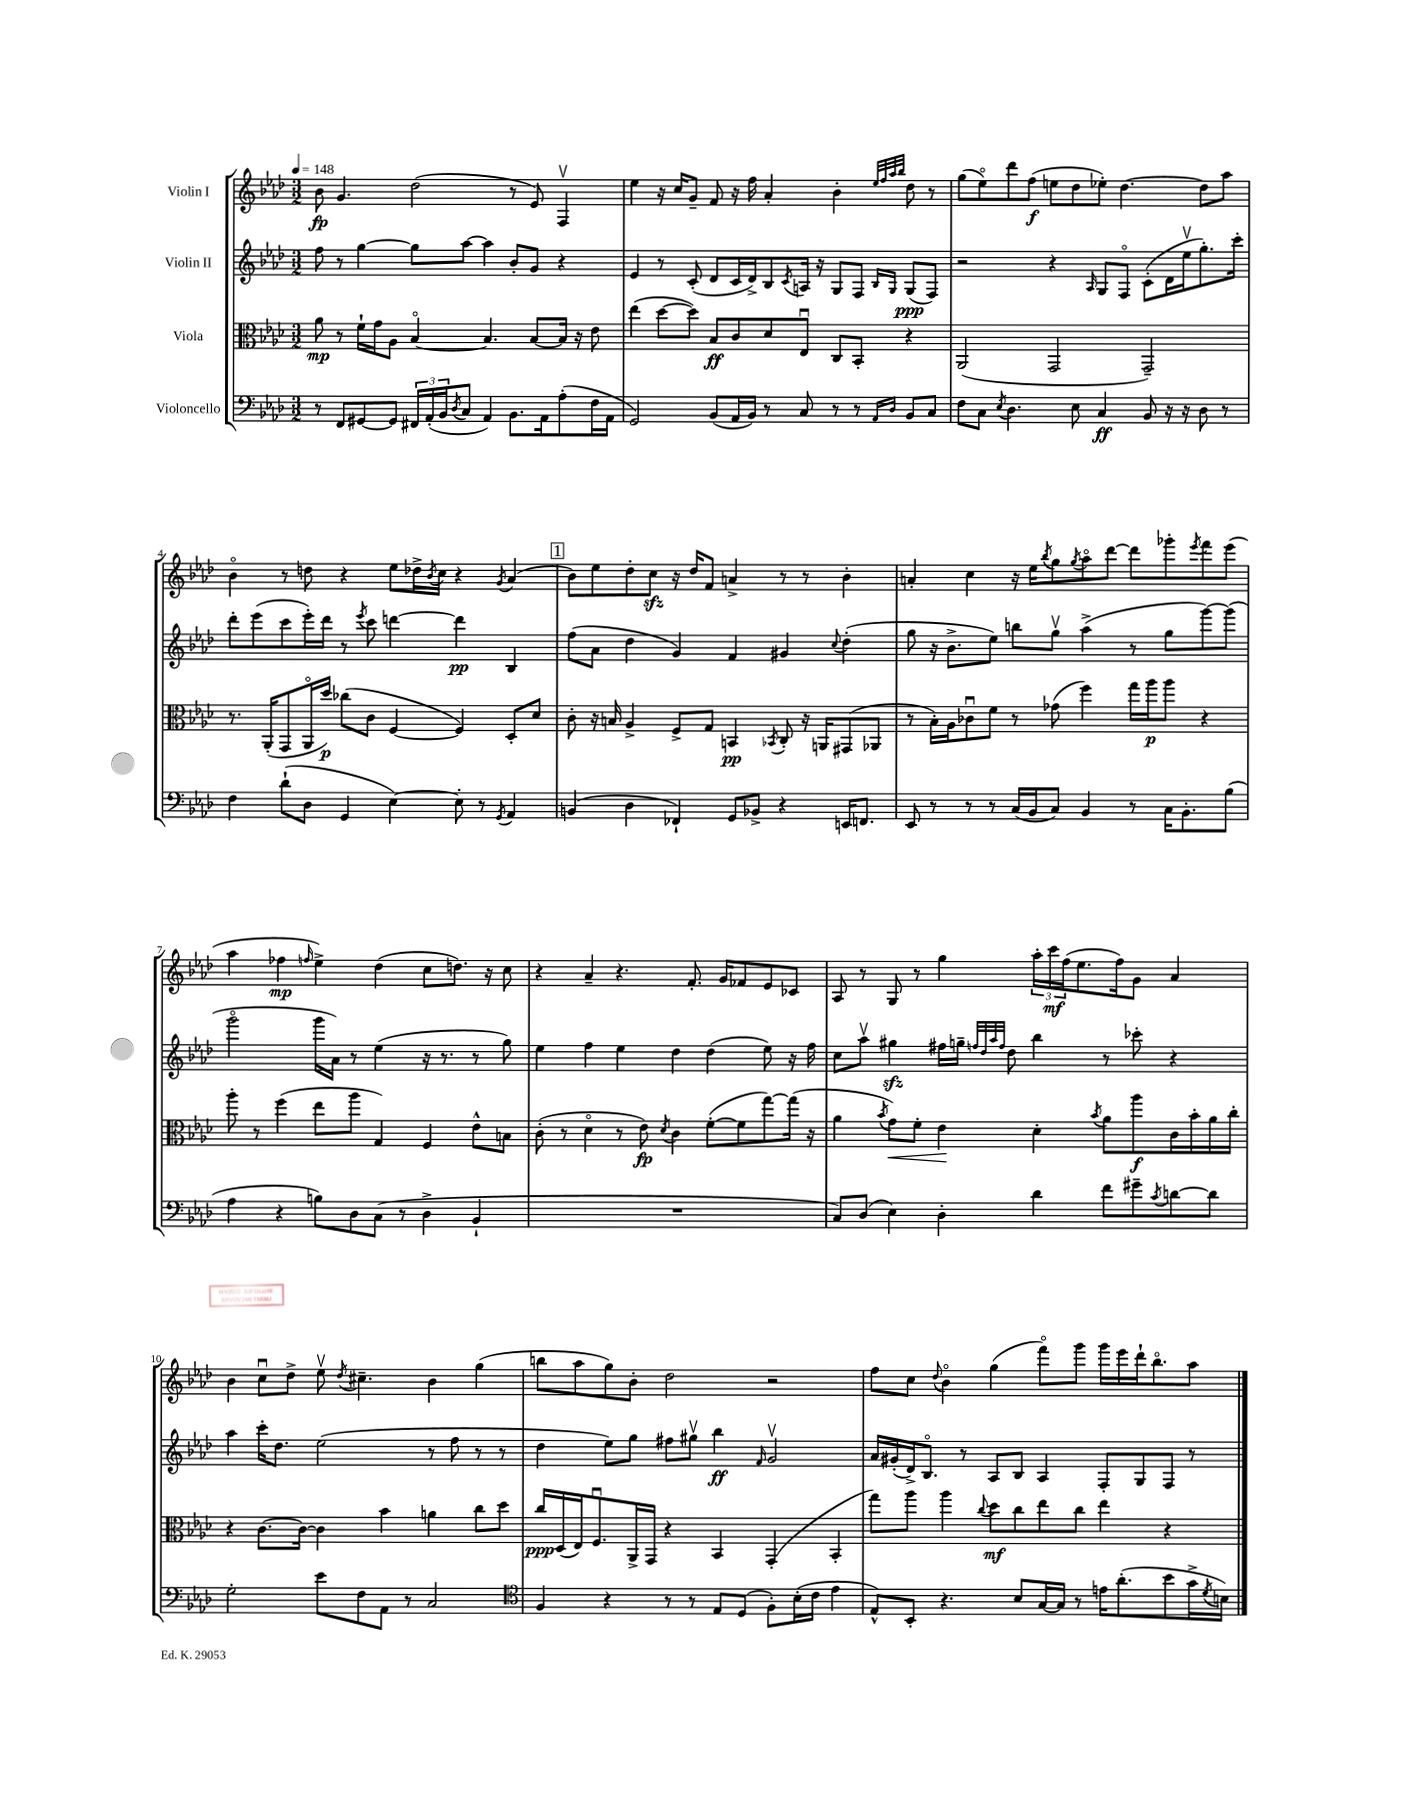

**kern	**kern	**kern	**kern
*staff4	*staff3	*staff2	*staff1
*clefF4	*clefC3	*clefG2	*clefG2
*k[b-e-a-d-]	*k[b-e-a-d-]	*k[b-e-a-d-]	*k[b-e-a-d-]
*M3/2	*M3/2	*M3/2	*M3/2
*MM148	*MM148	*MM148	*MM148
8r	8a-	8ff	8b-
8FF	8r	8r	4.g
[8GG#	16f`	[4gg	.
.	16g	.	.
8GG#]	8A-	.	.
24FF#	[4B-o	8gg]	(2dd-
(24AA-'	.	.	.
24BB-	.	.	.
8qD-	.	.	.
8C	.	[8aa-	.
4AA-)	4.B-]	4aa-]	.
8.BB-	.	8b-'	8r
.	[8B-	8g	8e-)
16AA-	.	.	.
(8A-'	16B-]	4r	4Fv
.	16r	.	.
16F	8e-	.	.
16AA-	.	.	.
=	=	=	=
2GG)	(4ee-	4e-	4ee-
.	[8dd-	8r	16r
.	.	.	16cc
.	8dd-])	(8c'	8g~
(8BB-	8B-	8d-	8f
16AA-	8c	16c	16r
16BB-)	.	16d-^)	16ff
8r	8d-	8B-	4a-'
.	.	8qc	.
8C	8E-u	16A	.
.	.	16r	.
8r	8C	8G	4b-'
8r	8BB-'	8F	.
.	.	.	32qqee-
.	.	.	32qqff
16qqAA-	.	16qqB-	32qqaa-
16qqD-	.	16qqG	32qqbb-
8BB-	4r	(8G	8dd-
8C	.	8F)	8r
=	=	=	=
8F	(2AA-	2r	(8gg
8C	.	.	8ee-o)
8qE-	.	.	.
4.D-	.	.	8ddd-
.	.	.	(8ff
.	2GG	4r	8ee
8E-	.	.	8dd-
.	.	16qqA-	.
4C	.	8G	8ee-')
.	.	8Fo	[4.dd-
8BB-	2GG~)	(8c'	.
16r	.	16d-	.
16r	.	16ee-v	.
8D-	.	8.gg')	8dd-]
8r	.	.	8aa-
.	.	16ccc'	.
=	=	=	=
4F	8.r	8ddd-'	4b-o
.	.	(8eee-	.
.	(16AA-'	.	.
(8d-`	8GG	8ccc	8r
8D-	16AA-o	16eee-')	8dd
.	16dd-)	16ddd-	.
4GG	(8cc-	8r	4r
.	.	8qeee-	.
.	8c	8ccc	.
[4E-)	[4F	[4ddd	8ee-
.	.	.	16dd-^
.	.	.	8qb-
.	.	.	16cc
8E-']	4F])	4ddd]	4r
8r	.	.	.
8qGG	.	.	8qg
4AA-	8D-'	4B-	(4a-
.	8d-	.	.
=	=	=	=
(4BB	8c'	(8ff	8b-)
.	16r	8a-	8ee-
.	16B	.	.
4D-	4A-^	4dd-	8dd-'
.	.	.	8cc
4FF-`)	8F^	4g)	16r
.	.	.	16dd-
.	8G	.	8f
8GG	4BB	4f	4a^
8BB-^	.	.	.
.	8qBB-	.	.
4r	8C'	4g#	8r
.	16r	.	8r
.	16AA	.	.
.	.	8qqcc	.
16EE	(8GG#	(4dd-'	4b-'
8.FF	.	.	.
.	8AA-	.	.
=	=	=	=
8EE-	8r	8gg	4a'
8r	16B-')	16r	.
.	16A-	8.b-^	.
8r	8c-u	.	4cc
8r	8f	8ee-)	.
(16C	8r	8bb	16r
16BB-	.	.	16ee-
.	.	.	8qbb-
8C)	(8g-	8ggv	8gg
.	.	.	8qgg
4BB-	4ff)	(4aa-^	8aa-o
.	.	.	[8ddd-
8r	16gg	8r	8ddd-]
.	16aa-	.	.
16C	8aa-	8gg	8ggg-'
8.BB-'	.	.	.
.	.	.	8qeee-
.	4r	[8ggg)	8fff
(8B-	.	(8ggg]	(8eee-
=	=	=	=
4A-	8aa-'	2gggo	4aa-
.	8r	.	.
4r	(4ff	.	4ff-
.	.	.	16qqff
8B)	8ee-	16ggg	4ee-^)
.	.	16a-)	.
8D-	8aa-	8r	.
(8C	4G)	(4ee-	(4dd-
8r	.	.	.
4D-^	4F	16r	8cc
.	.	8.r	.
.	.	.	8.dd)
4BB-`	8e-^^	8r	.
.	.	.	16r
.	8B	8gg)	8cc
=	=	=	=
1.r	(8c'	4ee-	4r
.	8r	.	.
.	4d-o	4ff	4a-~
.	8r	4ee-	4.r
.	8e-)	.	.
.	8qd-	.	.
.	4c	4dd-	.
.	.	.	8.f'
.	([8f'	(4dd-	.
.	.	.	16g
.	8f]	.	8f-
.	[8gg)	8ee-)	8e-
.	(16gg]	16r	8c-
.	16r	16ff	.
=	=	=	=
8C)	4a-	8cc	8A-
(8D-	.	8aa-v	8r
.	8qb-	.	.
4E-)	8g)	4gg#	8G
.	8f'	.	8r
4D-'	4e-	16ff#	4gg
.	.	16gg~	.
.	.	32qqff	.
.	.	32qqdd-	.
.	.	32qqaa-	.
.	.	32qqff	.
.	.	8dd-	.
4d-	4d-'	4bb-	24aa-'
.	.	.	24ccc
.	.	.	(24ff
.	.	.	8.ee-
.	8qb-	.	.
8f	8a-	8r	.
.	.	.	16ff)
8g#~	8aa-	8ccc-'	8g
8qc	.	.	.
[8d	16c	4r	4a-
.	16b-'	.	.
8d]	16a-	.	.
.	16cc'	.	.
=	=	=	=
2G'	4r	4aa-	4b-
.	[8.c	16ccc'	8ccu
.	.	8.dd-	.
.	.	.	8dd-^
.	16c_	.	.
8e-	4c]	(2ee-	8ee-v
.	.	.	8qdd-
8F	.	.	4.cc#~
8AA-	4b-	.	.
8r	.	.	.
2C	4a	8r	4b-
.	.	8ff	.
.	8cc	8r	(4gg
.	8dd-	8r	.
=	=	=	=
*clefC4	*	*	*
4F	16cc	4dd-	8bb
.	(16D-	.	.
.	16E-)	.	8aa-
.	8.Fu	.	.
4r	.	8ee-)	8gg)
.	16AA-^	8gg	8b-'
.	16GG	.	.
8r	4r	8ff#	2dd-
8r	.	8gg#v	.
8E-	4BB-	4bb-	.
(8D-	.	.	.
.	.	16qqf	.
8F')	(4GG'	2gv	2r
(16B-'	.	.	.
16c	.	.	.
4e-	4BB-'	.	.
=	=	=	=
8E-^^)	8gg)	16a-	8ff
.	.	(16g#'	.
8BB-'	8aa-	16d-^)	8cc
.	.	8.B-o	.
.	.	.	8qqdd-
4.r	4aa-	.	4b-o
.	.	8r	.
.	8qqcc	.	.
.	8dd-	8A-	(4gg
8B-	8cc	8B-	.
[16G	8ee-	4A-	8fffo)
16G]	.	.	.
8r	8cc	.	8ggg
16e	4ee-	8F'	16ggg
(8.a-'	.	.	16eee-
.	.	8G	16ddd-`
.	.	.	8.bb-o
8b-	4r	8F	.
16g^	.	8r	8aa-
8qd-	.	.	.
16B)	.	.	.
==	==	==	==
*-	*-	*-	*-
